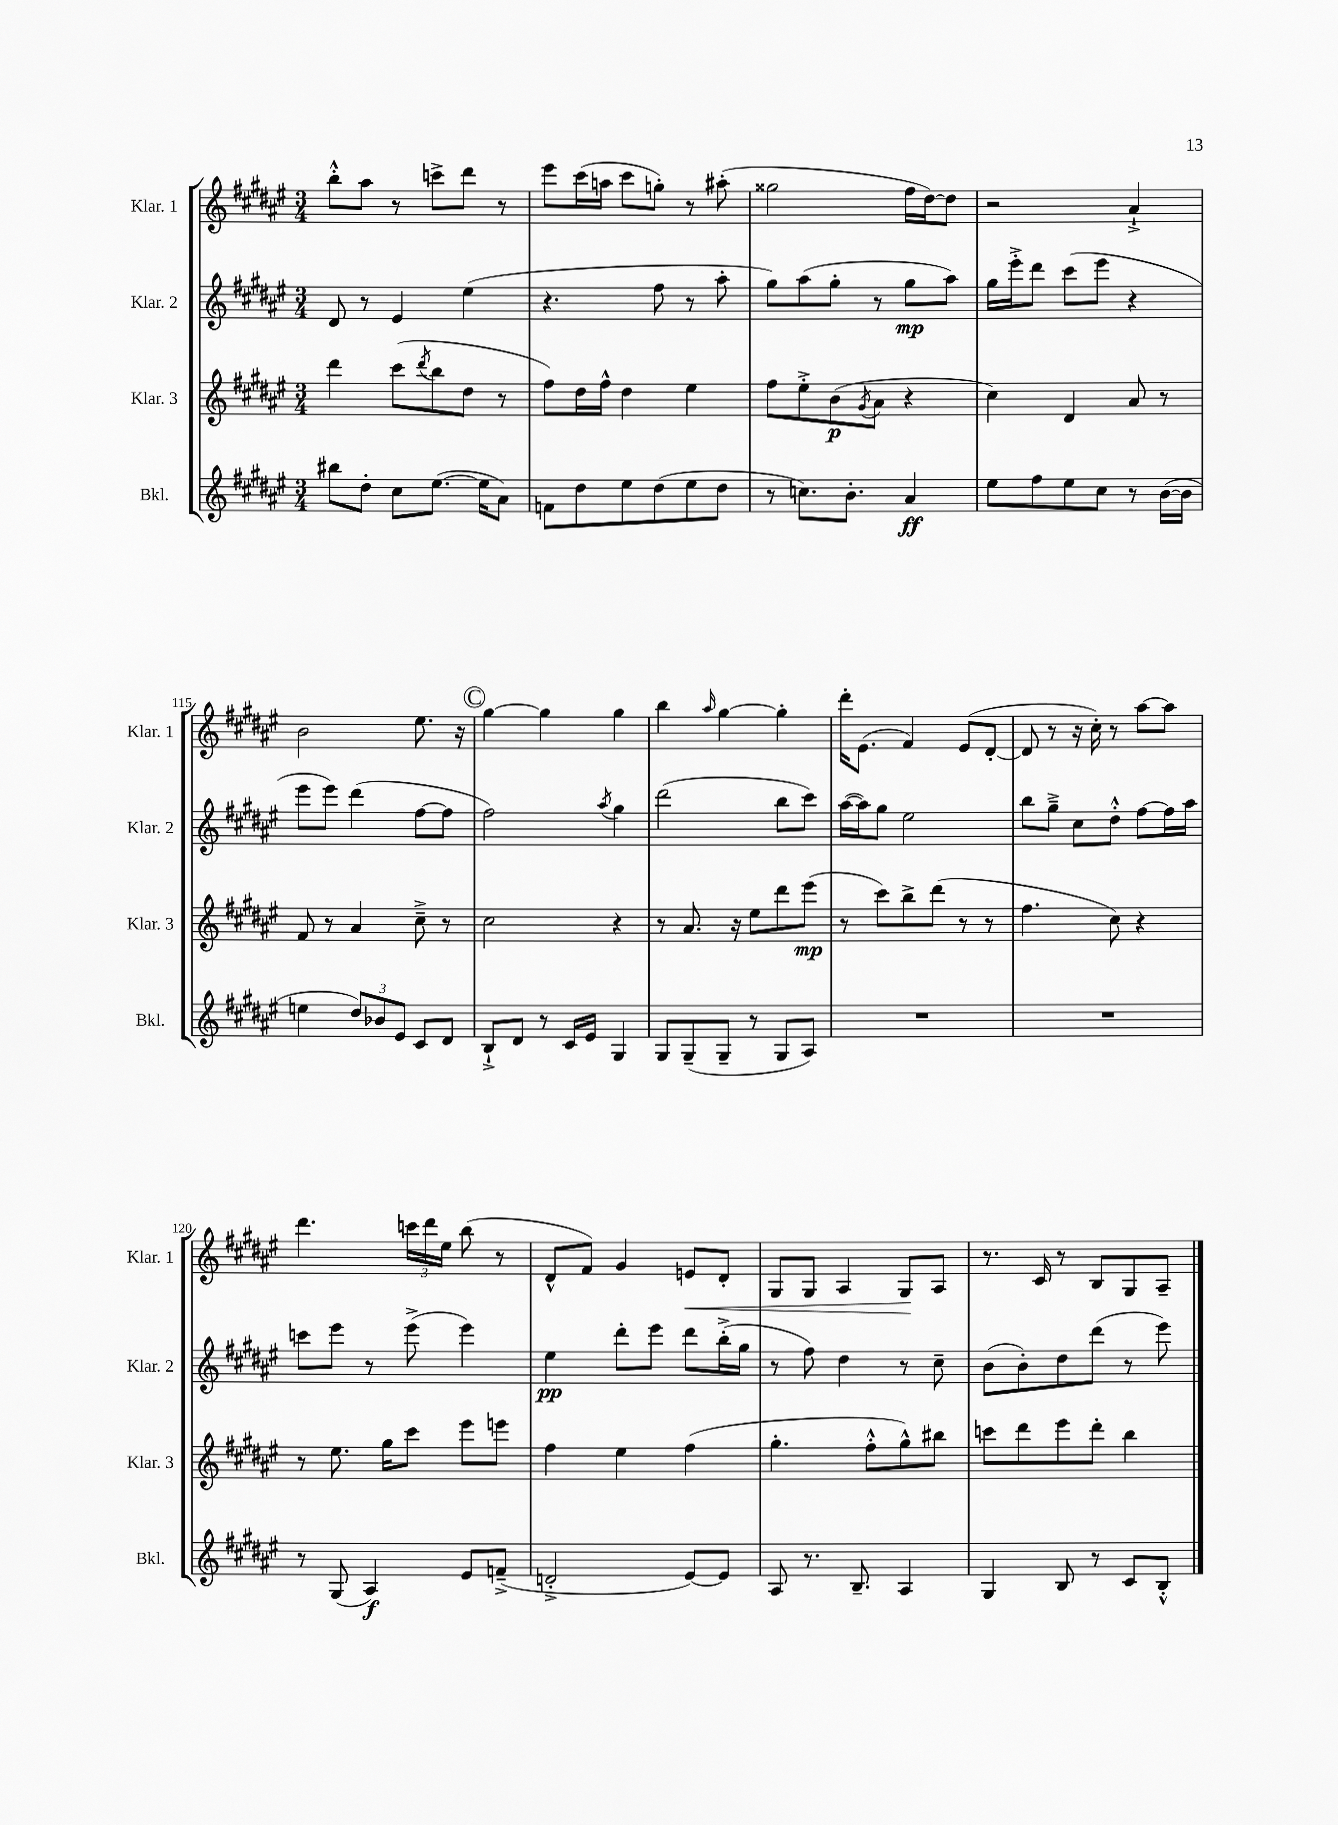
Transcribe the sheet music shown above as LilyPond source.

<<
\new StaffGroup <<
\new Staff = "s0" \with { instrumentName = "Klar. 1" shortInstrumentName = "Klar. 1" } {
    \clef treble \key fis \major \numericTimeSignature \time 3/4
    b''8-.-^ ais''8 r8 c'''8-> dis'''8 r8 |
    eis'''8 cis'''16( a''16 cis'''8 g''8-.) r8 ais''8-.( |
    gisis''2 fis''16 dis''16~) dis''8 |
    r2 ais'4-!-> |
    b'2 eis''8. r16 |
    \mark \markup { \circle "C" } gis''4~ gis''4 gis''4 |
    b''4 \grace { ais''16 } gis''4~ gis''4-. |
    dis'''16-. eis'8.( fis'4) eis'8( dis'8~-. |
    dis'8 r8 r16 cis''16-.) r8 ais''8~ ais''8 |
    dis'''4. \tuplet 3/2 { c'''16 dis'''16 eis''16 } b''8( r8 |
    dis'8-^ fis'8) gis'4 e'8\< dis'8-. |
    gis8 gis8 ais4 gis8\! ais8 |
    r8. cis'16 r8 b8 gis8 ais8-- \bar "|." |
}
\new Staff = "s1" \with { instrumentName = "Klar. 2" shortInstrumentName = "Klar. 2" } {
    \clef treble \key fis \major \numericTimeSignature \time 3/4
    dis'8 r8 eis'4 eis''4( |
    r4. fis''8 r8 ais''8-. |
    gis''8) ais''8( gis''8-. r8 gis''8\mp ais''8) |
    gis''16 eis'''16-.-> dis'''8 cis'''8( eis'''8 r4 |
    eis'''8 eis'''8) dis'''4( fis''8~ fis''8 |
    \mark \markup { \circle "C" } fis''2) \acciaccatura { ais''8 } gis''4 |
    dis'''2( b''8 cis'''8) |
    ais''16~( ais''16) gis''8 eis''2 |
    b''8 gis''8---> cis''8 dis''8-.-^ fis''8~ fis''16 ais''16 |
    c'''8 eis'''8 r8 eis'''8->( eis'''4) |
    eis''4\pp dis'''8-. eis'''8 dis'''8 b''16-.->( gis''16 |
    r8 fis''8) dis''4 r8 cis''8-- |
    b'8( b'8-.) dis''8 dis'''8( r8 eis'''8) \bar "|." |
}
\new Staff = "s2" \with { instrumentName = "Klar. 3" shortInstrumentName = "Klar. 3" } {
    \clef treble \key fis \major \numericTimeSignature \time 3/4
    dis'''4 cis'''8( \acciaccatura { dis'''8 } b''8 dis''8 r8 |
    fis''8) dis''16 fis''16-^ dis''4 eis''4 |
    fis''8 eis''8-.-> b'8\p( \acciaccatura { gis'8 } ais'8 r4 |
    cis''4) dis'4 ais'8 r8 |
    fis'8 r8 ais'4 cis''8---> r8 |
    \mark \markup { \circle "C" } cis''2 r4 |
    r8 ais'8. r16 eis''8 dis'''8 eis'''8\mp( |
    r8 cis'''8) b''8-> dis'''8( r8 r8 |
    fis''4. cis''8) r4 |
    r8 eis''8. gis''16 cis'''8 eis'''8 e'''8 |
    fis''4 eis''4 fis''4( |
    gis''4.-. fis''8-.-^ gis''8-^) bis''8 |
    c'''8 dis'''8 eis'''8 dis'''8-. b''4 \bar "|." |
}
\new Staff = "s3" \with { instrumentName = "Bkl." shortInstrumentName = "Bkl." } {
    \clef treble \key fis \major \numericTimeSignature \time 3/4
    bis''8 dis''8-. cis''8 eis''8.~( eis''16 ais'8) |
    f'8 dis''8 eis''8 dis''8( eis''8 dis''8 |
    r8 c''8.) b'8.-. ais'4\ff |
    eis''8 fis''8 eis''8 cis''8 r8 b'16~( b'16 |
    e''4 \tuplet 3/2 { dis''8) bes'8 eis'8 } cis'8 dis'8 |
    \mark \markup { \circle "C" } b8-!-> dis'8 r8 cis'16 eis'16 gis4 |
    gis8 gis8--( gis8-- r8 gis8 ais8) |
    R2. |
    R2. |
    r8 gis8( ais4\f) eis'8 f'8--->( |
    d'2-.-> eis'8~) eis'8 |
    ais8 r8. b8.-- ais4 |
    gis4 b8 r8 cis'8 b8-.-^ \bar "|." |
}
>>
>>
\layout { \context { \Score currentBarNumber = #111 \override BarNumber.break-visibility = ##(#f #t #t) barNumberVisibility = #(every-nth-bar-number-visible 5) } }
